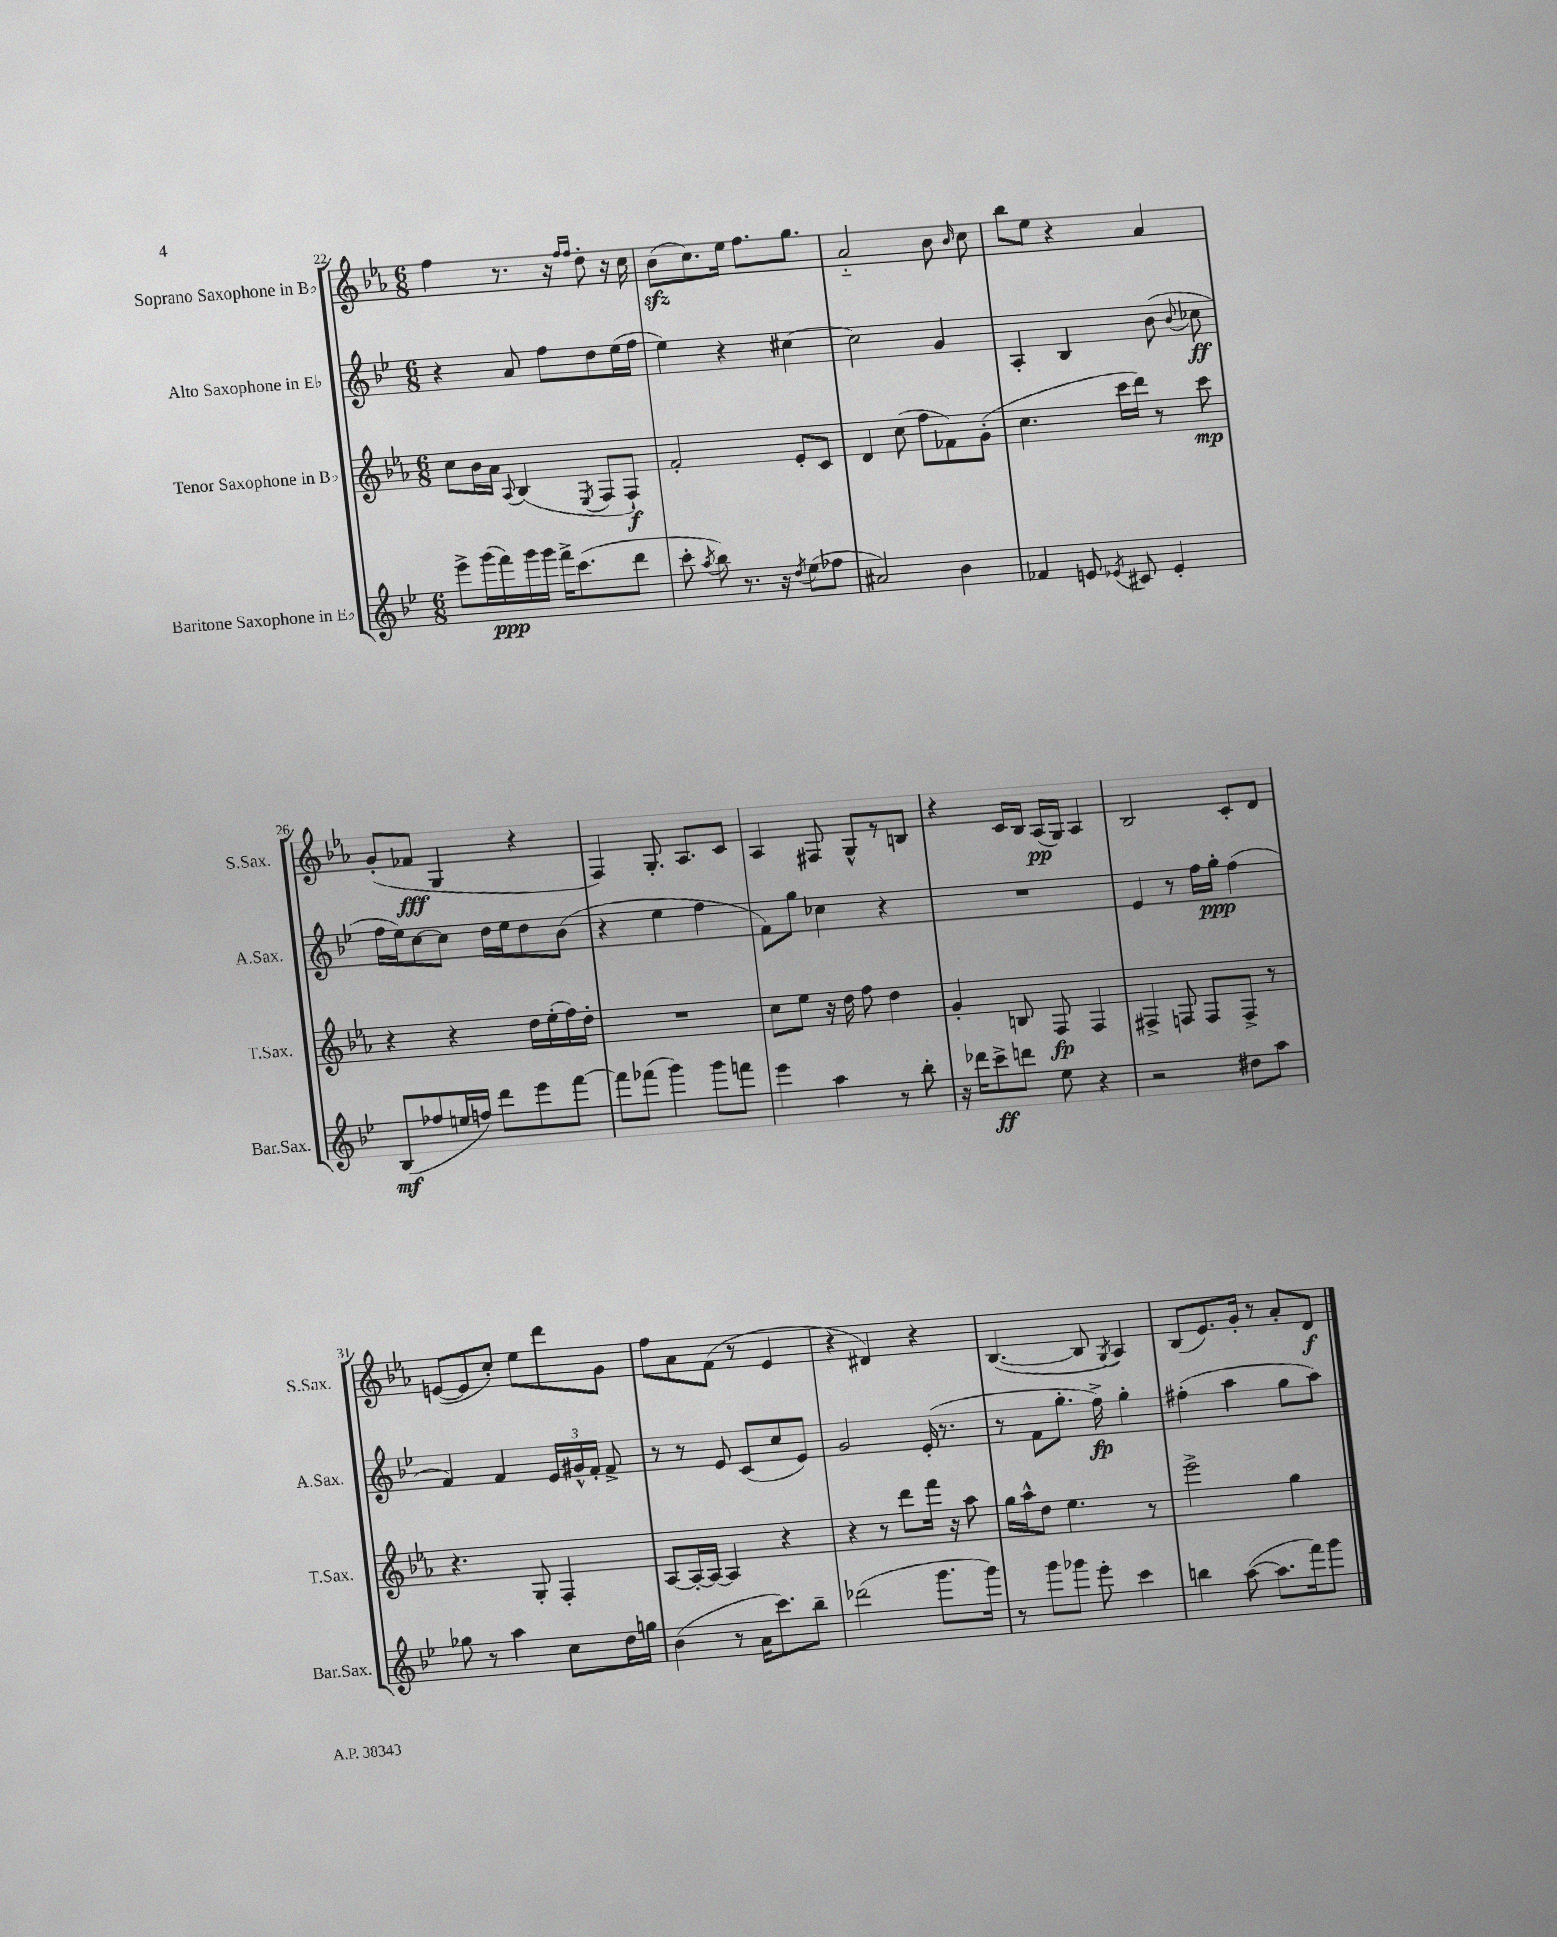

**kern	**kern	**kern	**kern
*staff4	*staff3	*staff2	*staff1
*clefG2	*clefG2	*clefG2	*clefG2
*k[b-e-]	*k[b-e-a-]	*k[b-e-]	*k[b-e-a-]
*M6/8	*M6/8	*M6/8	*M6/8
8eee-^	8cc	4r	4ff
(16ggg	16b-	.	.
16fff)	16a-	.	.
.	8qqA-	.	.
16ggg	(4B-	8a	8.r
16ggg	.	.	.
16fff^	.	8ff	.
(8.ccc	.	.	16r
.	.	.	16qqff
.	8qE-	.	16qqff
.	8F	8dd	8dd'
8ddd	8F`)	(16ee-	16r
.	.	16ff	16cc
=	=	=	=
8ccc'	2f'	4ee-)	(8b-
8qaa	.	.	.
8bb-)	.	.	8.cc)
8.r	.	4r	.
.	.	.	16ee-
.	.	.	8.ff
16r	.	.	.
8qdd	.	.	.
(8ee-	8e-'	[4cc#	.
.	.	.	8.gg
8ff-	8c	.	.
=	=	=	=
2a#)	4d	2cc#]	2a-'~
.	(8cc	.	.
.	8ff	.	.
4b-	8f-)	4g	8b-
.	.	.	16qqb-
.	(8g'	.	8cc
=	=	=	=
4f-	4.cc	4A'	8bb-
.	.	.	8ee-
8e	.	4B-	4r
8qe-	.	.	.
8c#	16ccc	.	.
.	16ddd)	.	.
4e-'	8r	(8b-	4a-
.	.	8qqb-	.
.	8ccc	8cc-	.
=	=	=	=
(8B-	4r	16ff	(8g'
.	.	16ee-)	.
8ff-	.	[8cc	8f-
16ee	4r	8cc]	4G
16ff)	.	.	.
8ddd	.	16dd	.
.	.	16ee-	.
8eee-	16dd	8dd	4r
.	(16ee-'	.	.
[8fff	16ff)	(8b-	.
.	16dd'	.	.
=	=	=	=
8fff]	2.r	4r	4F)
(8fff-	.	.	.
4ggg)	.	4ee-	8.G'
.	.	.	8.A-
8ggg	.	4ff	.
8fff	.	.	8c
=	=	=	=
4eee-	8cc	8f)	4A-
.	8ee-	8gg	.
4aa	16r	4cc-	8F#
.	16dd	.	.
.	8ff	.	8G^^
8r	4dd	4r	8r
8bb-'	.	.	8B
=	=	=	=
16r	4g'	2.r	4r
16ddd-	.	.	.
8ccc^	.	.	.
8ddd	8B	.	16c
.	.	.	16B-
8ee-	8F	.	(16A-
.	.	.	16G)
4r	4F	.	4A-
=	=	=	=
2r	4F#^	4e-	2B-
.	8F	8r	.
.	8F	16ff	.
.	.	16gg'	.
8dd#	8F^	(4ff	8c'
8aa	8r	.	8d
=	=	=	=
8gg-	4.r	4f)	([8e
8r	.	.	8e]
4aa	.	4f	8cc')
.	8G'	.	8ee-
8cc	4F'	24e-	8ddd
.	.	24g#^^	.
.	.	24f'	.
16dd	.	8f^	8g
16gg	.	.	.
=	=	=	=
(4b-	[8A-	8r	8ff
.	16A-'_	8r	8a-
.	16A-_	.	.
8r	4A-]	8e-	(8f
16a	.	(8c	8r
8.ccc)	.	.	.
.	4r	8cc	4e-
8bb-~	.	8e-)	.
=	=	=	=
(2ddd-	4r	2g	4r
.	8r	.	4d#)
.	8ddd	.	.
8.ggg	16fff	(16e-'	4r
.	16r	8.r	.
.	8aa-	.	.
16ggg)	.	.	.
=	=	=	=
8r	16gg	8r	([4.B-
.	16aa-^^	.	.
8ggg	8dd	8f	.
8ggg-	4.ee-	8.gg'	.
8eee-'	.	.	8B-]
.	.	16ff^)	.
.	.	.	8qG
4ccc	.	4gg'	4A-)
.	8r	.	.
=	=	=	=
4bb	2eee-^	(4ff#'	(8B-
.	.	.	8.e-)
([8aa	.	4aa	.
.	.	.	16g'
8.aa]	.	.	8r
.	4gg	8gg	8a-'
16fff)	.	.	.
8ggg	.	8aa)	8d
==	==	==	==
*-	*-	*-	*-
